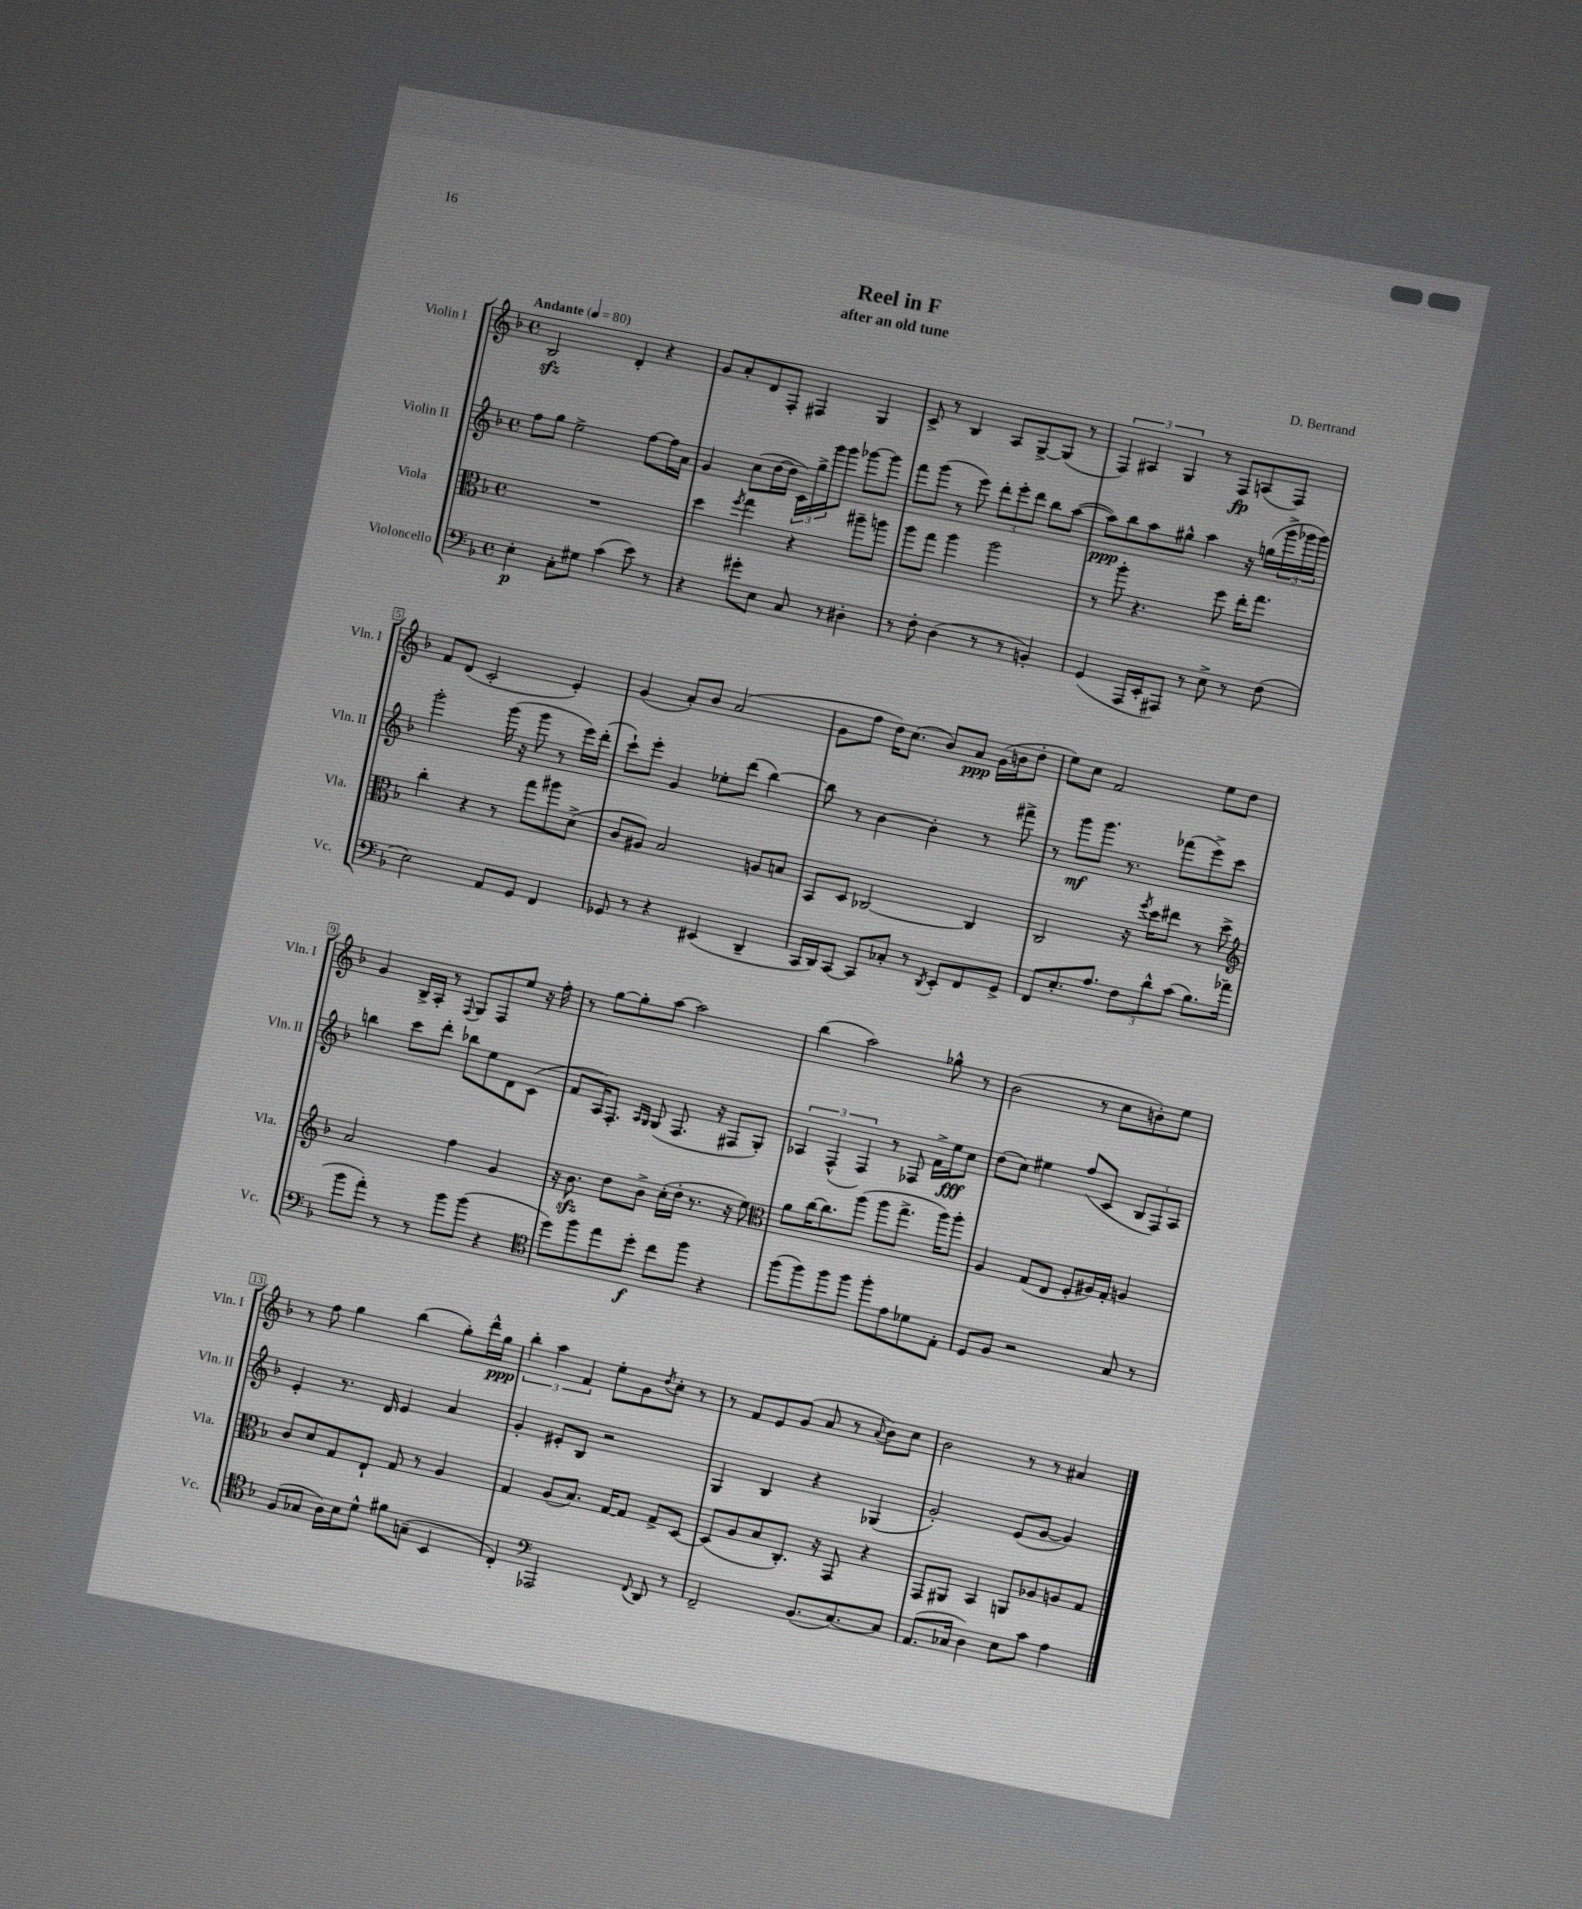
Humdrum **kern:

**kern	**kern	**kern	**kern
*staff4	*staff3	*staff2	*staff1
*clefF4	*clefC3	*clefG2	*clefG2
*k[b-]	*k[b-]	*k[b-]	*k[b-]
*M4/4	*M4/4	*M4/4	*M4/4
*met(c)	*met(c)	*met(c)	*met(c)
*MM80	*MM80	*MM80	*MM80
4E'	1r	8ff	2B-
.	.	8gg	.
8C'	.	2ee^	.
8G#	.	.	.
(4c	.	.	4d'
8e)	.	[8ff	4r
8r	.	16ff]	.
.	.	16a	.
=	=	=	=
4r	4dd	4g	8g
.	.	.	8a'
.	8qff	.	.
8g#'	4gg	(8cc	8d
8E	.	[16dd	8F'
.	.	16dd]	.
8C	4r	24c)	4F#
.	.	24gg^	.
.	.	24ggg	.
8r	.	8ggg	.
4D#'	8aa#~	[8ggg-	4G
.	8aa	8ggg-]	.
=	=	=	=
8r	8aa	8fff	8c^
8F'	8gg	(8ggg	8r
(4D	4aa	8r	4B-
.	.	8eee)	.
8r	2aa	12ddd'	8A
.	.	12eee'	.
8r	.	.	[8G^
.	.	12ddd	.
4BB')	.	8bb-	(8G]
.	.	([8aa	8r
=	=	=	=
(4GG	8r	8aa])	6F)
.	8aa'	8bb-	.
.	.	.	6A#
16AAA	4.r	8aa	.
16EE'	.	.	.
.	.	.	6G
8AAA#)	.	8gg#^^	.
8r	.	4aa	8r
8E^	8ff	.	8F
8r	16ee'	16r	(8A
.	8.gg	(16gg	.
(8F	.	24ggg^	8F)
.	.	24ggg-	.
.	.	24ggg-)	.
=	=	=	=
2E)	4cc'	2ggg'	8f
.	.	.	(8d
.	4r	.	2c'
8AA	8r	(16ggg	.
.	.	16r	.
8GG	8gg	8ggg	.
4FF	8aa#	8r	4e')
.	(8d^	16eee)	.
.	.	(16ddd'	.
=	=	=	=
8GG-	8c	8ccc`)	(4g
8r	8A#)	8eee'	.
4r	2B-	4g	8a')
.	.	.	8b-
(4EE#	.	8ee-'	(2a
.	.	(8ddd	.
4DD~	8A	[4bb-)	.
.	8B	.	.
=	=	=	=
16CC	8BB-	8bb-]	8g
16DD)	.	.	.
[8CC	8D	8r	8ff
8CC]	[2C-	[4b-	16dd)
.	.	.	(8.cc
8C-'	.	.	.
8r	.	4b-']	8b-)
8qDD	.	.	.
8EE'	.	.	8a
8FF	4C-]	8r	(16g
.	.	.	16b
8GG^	.	8fff#^	8dd'
=	=	=	=
8FF	2C	8r	8ee)
8.E'	.	8ggg	8cc
.	.	8.ggg	2f
8.A	.	.	.
.	.	8.r	.
12F	16r	.	.
.	8qff	.	.
.	16dd	.	.
12d^^	.	.	.
.	8ee#	(8fff-	.
(12c	.	.	.
8.B-)	8r	8eee^)	8ee
.	8dd^	8ccc	8dd
(16a-	.	.	.
=	=	=	=
*	*clefG2	*	*
8b-	2a	4bb	4g
8a')	.	.	.
8r	.	8ccc	16B-^
.	.	.	16A'
8r	.	8ddd'	8r
.	.	.	8qqF
8b-	4ff	8bb-	8G
(8b-	.	8ee	8F
4r	4g	8d	8ee
.	.	(8c	16r
.	.	.	16ff'
=	=	=	=
*clefC4	*	*	*
8dd)	16r	8f	8r
.	8.b-	.	.
8ff	.	16A)	[8gg
.	.	8.F'	.
8ee	8dd	.	8gg']
.	.	16qqA	.
.	.	16qqG	.
8dd'	8b-^	(8G	[8aa
8cc	(16cc'	8.F	2aa]
.	16dd'	.	.
8ff	8.r	.	.
.	.	16r	.
4r	.	8F#	.
.	16r	.	.
.	8ee)	8G')	.
=	=	=	=
*	*clefC3	*	*
(8ff	8a	6A-	(4bb-
8ff)	[16cc	.	.
.	.	(6F^^	.
.	8.cc]	.	.
8ff	.	.	2aa)
.	.	6F)	.
8ff	(8aa	.	.
8ff'	8aa	8r	.
8e	8.gg^	8F-	.
8d-	.	16f^	8gg-^^
.	16aa)	16ee	.
8E'	8aa'	8cc	8r
=	=	=	=
8D	4A	(8dd	(2b-
8F	.	8cc)	.
2r	(8G	4ee#	.
.	8E	.	.
.	8F'	(8ff	8r
.	16A#)	8c	8cc
.	16G'	.	.
8G	4A	12B-	8b')
.	.	12F)	.
8r	.	.	8ee
.	.	12A	.
=	=	=	=
(8F	8c	4e'	8r
8G-	8d	.	8ff
16A)	8G	8.r	4gg
16B-	.	.	.
8d^^	8E`	.	.
.	.	16d	.
8f#	8G	4e	(4bb-
(8G~	8r	.	.
4BB-	4A	4a	8gg')
.	.	.	16ddd^^
.	.	.	16gg
=	=	=	=
4C')	4G	4g'	6bb-'
.	.	.	6aa
*clefF4	*	*	*
2AAA-	(8A	8e#'	.
.	.	.	6f
.	8.B-)	8B-	.
.	.	2r	8ee'
.	[16G	.	.
.	8G]	.	8g
8qqFF	.	.	8qdd
8DD	8G^	.	8cc'
8r	[8D	.	8r
=	=	=	=
2FF~	(8D]	4G	8r
.	8A	.	8f
.	8B-	4B-	8e
.	8.C')	.	(8g
(8.BB-	.	4r	8a
.	16r	.	.
.	8GG	.	8r
[8.C)	.	.	.
.	.	.	8qqa
.	4r	(4G-	8b-)
8C]	.	.	8cc
=	=	=	=
(8.AA	8GG	2g')	2b-
.	8AA#	.	.
16C-	.	.	.
4D)	4BB-	.	.
8E	8AA	(8e	8r
8c	8A-	[8g	8r
4A	8A	4g])	4a#
.	8G	.	.
==	==	==	==
*-	*-	*-	*-
